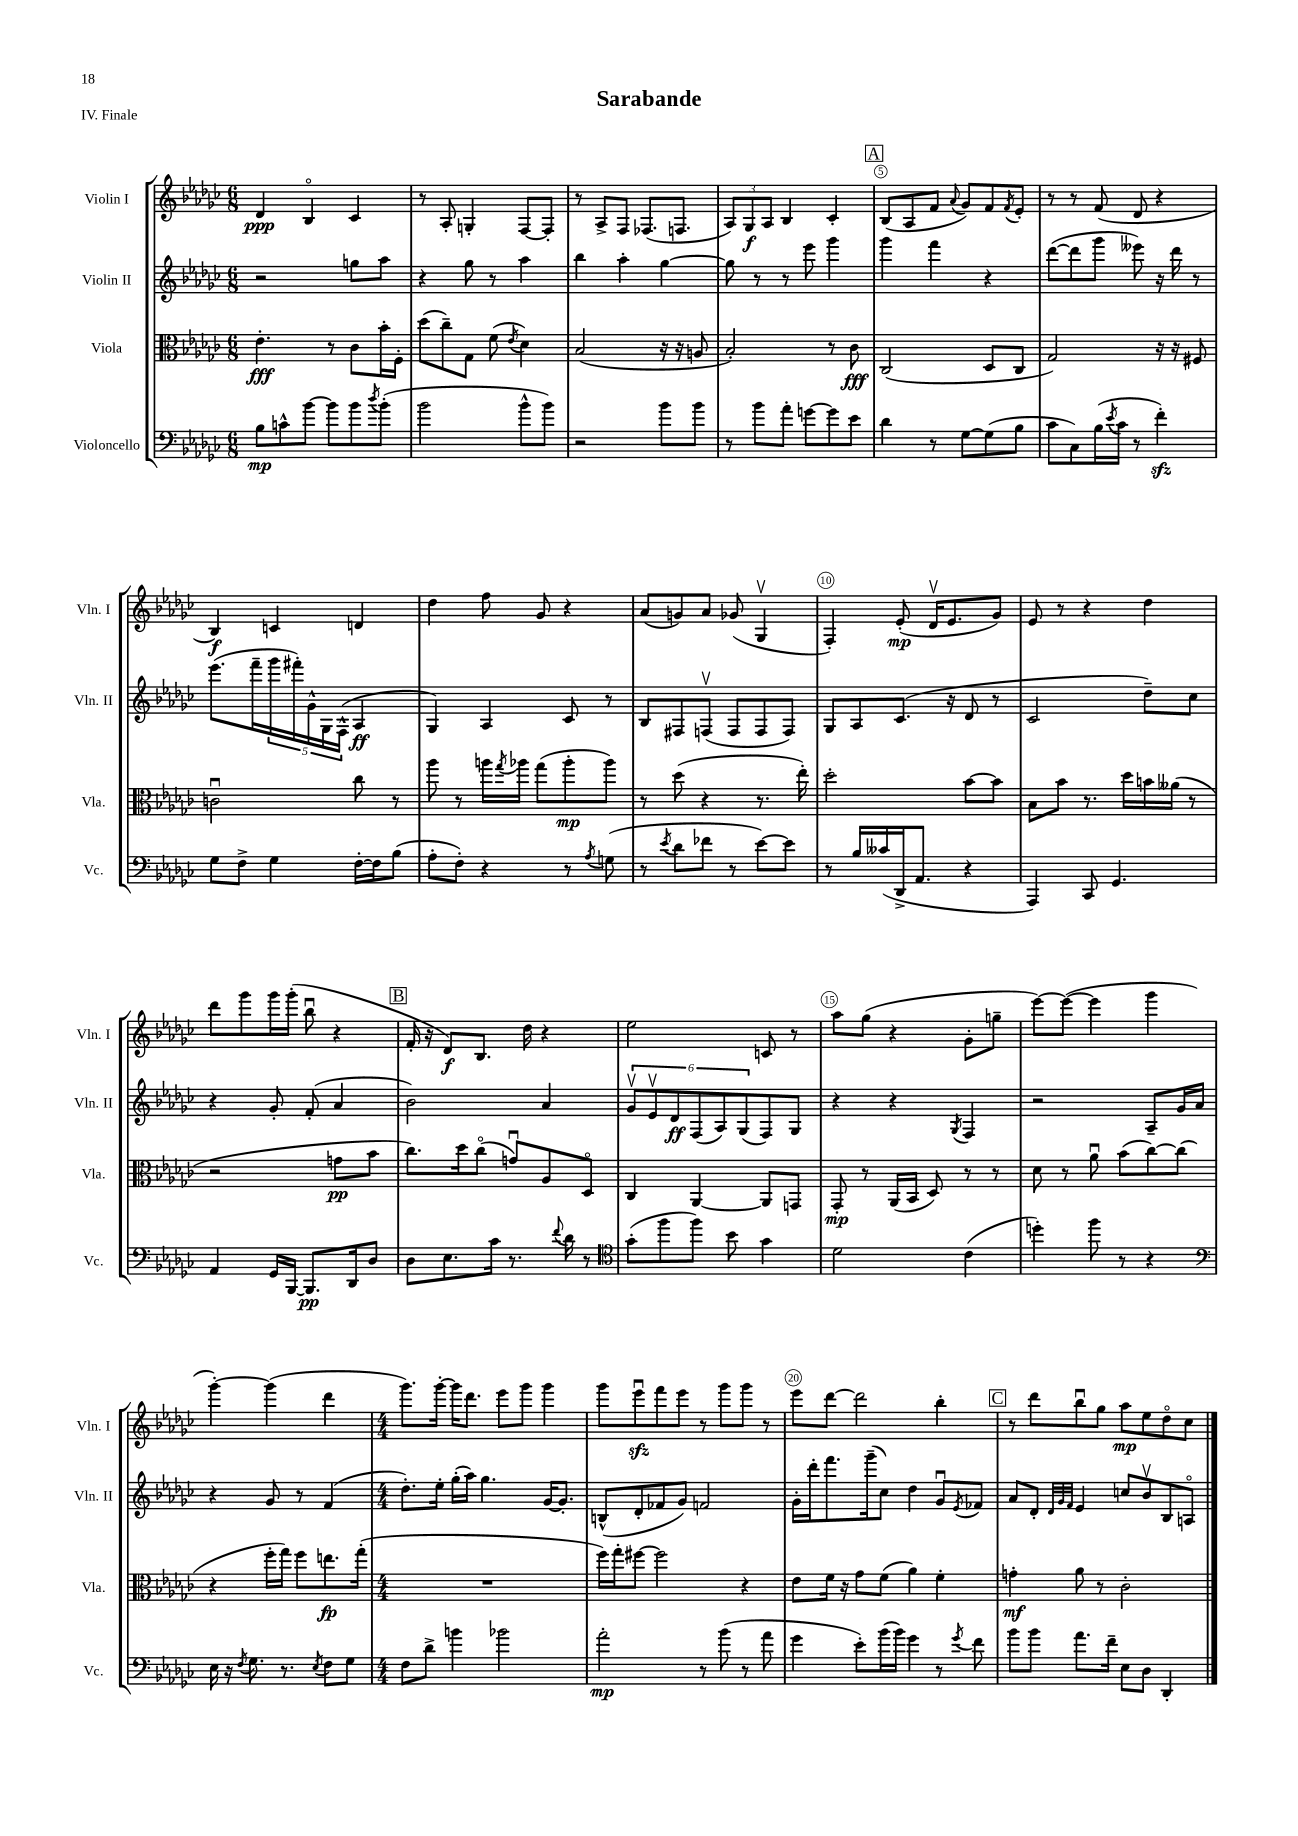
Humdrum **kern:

**kern	**dynam	**kern	**dynam	**kern	**dynam	**kern	**dynam
*part4	*part4	*part3	*part3	*part2	*part2	*part1	*part1
*staff4	*staff4	*staff3	*staff3	*staff2	*staff2	*staff1	*staff1
*I"Violoncello	*	*I"Viola	*	*I"Violin II	*	*I"Violin I	*
*I'Vc.	*	*I'Vla.	*	*I'Vln. II	*	*I'Vln. I	*
*clefF4	*	*clefC3	*	*clefG2	*	*clefG2	*
*k[b-e-a-d-g-c-]	*	*k[b-e-a-d-g-c-]	*	*k[b-e-a-d-g-c-]	*	*k[b-e-a-d-g-c-]	*
*M6/8	*	*M6/8	*	*M6/8	*	*M6/8	*
=1	=1	=1	=1	=1	=1	=1	=1
8B-\L	mp	4.e-'\	fff	2r	.	4d-/	ppp
8cn^^\	.	.	.	.	.	.	.
[8b-\J	.	.	.	.	.	4B-/	.
8b-\L]	.	8r	.	.	.	.	.
8b-\	.	8c-\L	.	8ggn\L	.	4c-/	.
8qdd-/	.	.	.	.	.	.	.
(8b-'\J	.	16b-'\L	.	8aa-\J	.	.	.
.	.	16F'\JJ	.	.	.	.	.
=2	=2	=2	=2	=2	=2	=2	=2
2b-\	.	(8dd-\L	.	4r	.	8r	.
.	.	8cc-~\)	.	.	.	8A-'/	.
.	.	8G-\J	.	8gg-\	.	4Gn'/	.
.	.	(8f\	.	8r	.	.	.
.	.	8qe-/	.	.	.	.	.
8b-^^\L	.	4d-\)	.	4aa-\	.	[8F/L	.
8b-\J)	.	.	.	.	.	8F'/J]	.
=3	=3	=3	=3	=3	=3	=3	=3
2r	.	(2B-/	.	4bb-\	.	8r	.
.	.	.	.	.	.	8A-^/L	.
.	.	.	.	4aa-'\	.	8F/J	.
.	.	.	.	.	.	(8.F-X/L	.
8b-\L	.	16r	.	[4gg-\	.	.	.
.	.	16r	.	.	.	8.Fn/J	.
8b-\J	.	8An/	.	.	.	.	.
=4	=4	=4	=4	=4	=4	=4	=4
8r	.	2B-'/)	.	8gg-\]	.	12A-/L)	.
.	.	.	.	.	.	12G-/	f
8b-\L	.	.	.	8r	.	.	.
.	.	.	.	.	.	12A-/J	.
8a-'\J	.	.	.	8r	.	4B-/	.
[8gn\L	.	.	.	8eee-\	.	.	.
8g\]	.	8r	.	4ggg-\	.	4c-'/	.
8e-\J	.	8c-\	fff	.	.	.	.
!!LO:REH:place=s1:t=A
=5	=5	=5	=5	=5	=5	=5	=5
4d-\	.	(2C-/	.	4ggg-\	.	(8B-/L	.
.	.	.	.	.	.	8A-/	.
8r	.	.	.	4fff\	.	8f/J	.
.	.	.	.	.	.	8qqa-/	.
[8G-\L	.	.	.	.	.	8g-/L)	.
(8G-\]	.	8D-/L	.	4r	.	8f/	.
.	.	.	.	.	.	8qf/	.
8B-\J	.	8C-/J	.	.	.	8e-'/J	.
=6	=6	=6	=6	=6	=6	=6	=6
8c-\L	.	2G-/)	.	([8ddd-\L	.	8r	.
8C-\)	.	.	.	8ddd-\]	.	8r	.
(16B-\L	.	.	.	8ggg-\J	.	(8f/	.
8qe-/	.	.	.	.	.	.	.
16c-\JJ	.	.	.	.	.	.	.
8r	.	.	.	8eee--X\)	.	8d-/	.
4fzz'\)	.	16r	.	16r	.	4r	.
.	.	16r	.	16ddd-\	.	.	.
.	.	8F#X/	.	8r	.	.	.
!!LO:LB:g=z
=7	=7	=7	=7	=7	=7	=7	=7
8G-\L	.	2cnu\	.	(8.eee-\L	.	4B-/)	f
8F^\J	.	.	.	.	.	.	.
.	.	.	.	16fff~\L	.	.	.
4G-\	.	.	.	20ggg-\	.	4cn/	.
.	.	.	.	20fff#X'\)	.	.	.
.	.	.	.	20g-^^\	.	.	.
.	.	.	.	20G-\	.	.	.
.	.	.	.	(20F^^\JJ	.	.	.
[16F'\LL	.	8cc-\	.	4A-/	ff	4dn/	.
16F\J]	.	.	.	.	.	.	.
(8B-\J	.	8r	.	.	.	.	.
=8	=8	=8	=8	=8	=8	=8	=8
8A-'\L	.	8aa-\	.	4G-/)	.	4dd-\	.
8F'\J)	.	8r	.	.	.	.	.
4r	.	16aan\LL	.	4A-/	.	8ff\	.
.	.	8qgg-/	.	.	.	.	.
.	.	16aa-X\JJ	.	.	.	.	.
.	.	(8gg-\L	.	.	.	8g-/	.
8r	.	8aa-'\	mp	8c-/	.	4r	.
8qA-/	.	.	.	.	.	.	.
(8Gn\	.	8aa-\J)	.	8r	.	.	.
=9	=9	=9	=9	=9	=9	=9	=9
8r	.	8r	.	8B-/L	.	(8a-/L	.
8qe-/	.	.	.	.	.	.	.
8d-\L	.	(8dd-\	.	8F#X/	.	8gn/)	.
8f-X\J	.	4r	.	(8Fnv/J	.	8a-/J	.
8r	.	.	.	8F/L	.	(8g-X/	.
[8e-\L)	.	8.r	.	8F/	.	4G-v/	.
8e-\J]	.	.	.	8F/J)	.	.	.
.	.	16ee-'\)	.	.	.	.	.
=10	=10	=10	=10	=10	=10	=10	=10
8r	.	2dd-'\	.	8G-/L	.	4F'/)	.
16B-/LL	.	.	.	8A-/	.	.	.
(16c--X/	.	.	.	.	.	.	.
16DD-^/J	.	.	.	(8.c-/J	.	(8e-'/	mp
8.AA-/J	.	.	.	.	.	.	.
.	.	.	.	.	.	16d-v/KL	.
.	.	.	.	16r	.	8.e-/	.
4r	.	[8b-\L	.	8d-/	.	.	.
.	.	8b-\J]	.	8r	.	8g-/J)	.
=11	=11	=11	=11	=11	=11	=11	=11
4AAA-/)	.	8B-\L	.	2c-/	.	8e-/	.
.	.	8b-\J	.	.	.	8r	.
8CC-/	.	8.r	.	.	.	4r	.
4.GG-/	.	.	.	.	.	.	.
.	.	16dd-\LL	.	.	.	.	.
.	.	16bn\	.	8dd-~\L)	.	4dd-\	.
.	.	(16a--X\JJ	.	.	.	.	.
.	.	8r	.	8cc-\J	.	.	.
!!LO:LB:g=z
=12	=12	=12	=12	=12	=12	=12	=12
4AA-/	.	2r	.	4r	.	8ddd-\L	.
.	.	.	.	.	.	8ggg-\	.
16GG-/LL	.	.	.	8g-'/	.	16ggg-\L	.
[16BBB-/JJ	.	.	.	.	.	(16ggg-'\JJ	.
8.BBB-/L]	pp	.	.	(8f'/	.	8bb-u\	.
.	.	8gn\L	pp	4a-/	.	4r	.
16DD-/k	.	.	.	.	.	.	.
8D-/J	.	8b-\J	.	.	.	.	.
!!LO:REH:place=s1:t=B
=13	=13	=13	=13	=13	=13	=13	=13
8D-\L	.	8.cc-\L)	.	2b-\)	.	16f'/	.
.	.	.	.	.	.	16r	.
8.E-\	.	.	.	.	.	8d-/L)	f
.	.	16dd-\k	.	.	.	.	.
.	.	(8cc-\J	.	.	.	8.B-/J	.
16c-\Jk	.	.	.	.	.	.	.
8.r	.	8gnu/L)	.	.	.	.	.
.	.	.	.	.	.	16dd-\	.
.	.	8A-/	.	4a-/	.	4r	.
8qqf/	.	.	.	.	.	.	.
16d-\	.	.	.	.	.	.	.
8r	.	8D-/J	.	.	.	.	.
=14	=14	=14	=14	=14	=14	=14	=14
*clefC4	*	*	*	*	*	*	*
(8g-'\L	.	4C-/	.	12g-v/L	.	2ee-\	.
.	.	.	.	12e-v/	.	.	.
8ff\	.	.	.	.	.	.	.
.	.	.	.	12d-/	ff	.	.
8ff\J)	.	[4AA-/	.	(12F/	.	.	.
.	.	.	.	12A-/)	.	.	.
8b-\	.	.	.	.	.	.	.
.	.	.	.	(12G-/	.	.	.
4g-\	.	8AA-/L]	.	8F/)	.	8cn/	.
.	.	8GGn/J	.	8G-/J	.	8r	.
=15	=15	=15	=15	=15	=15	=15	=15
2d-\	.	8GG-'/	mp	4r	.	8aa-\L	.
.	.	8r	.	.	.	(8gg-\J	.
.	.	(16AA-/LL	.	4r	.	4r	.
.	.	16BB-/JJ	.	.	.	.	.
.	.	8D-/)	.	.	.	.	.
.	.	.	.	8qG-/	.	.	.
(4c-\	.	8r	.	4F/	.	8g-'\L	.
.	.	8r	.	.	.	8ggn~\J	.
=16	=16	=16	=16	=16	=16	=16	=16
4ddn'\)	.	8d-\	.	2r	.	[8eee-\L)	.
.	.	8r	.	.	.	(8eee-\J_	.
8ff\	.	8a-u\	.	.	.	4eee-\]	.
8r	.	(8b-\L	.	.	.	.	.
4r	.	[8cc-\)	.	8A-~/L	.	4ggg-\	.
.	.	(8cc-\J]	.	16g-/L	.	.	.
.	.	.	.	16a-/JJ	.	.	.
!!LO:LB:g=z
=17	=17	=17	=17	=17	=17	=17	=17
*clefF4	*	*	*	*	*	*	*
16E-\	.	4r	.	4r	.	[4ggg-'\)	.
16r	.	.	.	.	.	.	.
8qF/	.	.	.	.	.	.	.
8.G-\	.	.	.	.	.	.	.
.	.	16ff'\LL	.	8g-/	.	(4ggg-\]	.
8.r	.	16gg-\JJ)	.	.	.	.	.
.	.	8ff\L	.	8r	.	.	.
8qE-/	.	.	.	.	.	.	.
8F\L	.	8.een\	fp	(4f/	.	4ddd-\	.
8G-\J	.	.	.	.	.	.	.
.	.	(16gg-'\Jk	.	.	.	.	.
=18	=18	=18	=18	=18	=18	=18	=18
*M4/4	*	*M4/4	*	*M4/4	*	*M4/4	*
8F\L	.	1r	.	8.dd-'\L)	.	8.ggg-\L)	.
8d-^\J	.	.	.	.	.	.	.
.	.	.	.	16ee-'\Jk	.	[16ggg-'\Jk	.
4bn\	.	.	.	(16gg-'\LL	.	16ggg-\KL]	.
.	.	.	.	16aa-\JJ)	.	8.ddd-\J	.
.	.	.	.	4.gg-\	.	.	.
2b-X\	.	.	.	.	.	8eee-\L	.
.	.	.	.	.	.	8ggg-\J	.
.	.	.	.	[16g-/KL	.	4ggg-\	.
.	.	.	.	8.g-'/J]	.	.	.
=19	=19	=19	=19	=19	=19	=19	=19
2a-'\	mp	16ff\LL)	.	(8Bn^^/L	.	8ggg-\L	.
.	.	16gg-'\J	.	.	.	.	.
.	.	[8ff#X\J	.	8d-'/	.	8eee-zzu\	.
.	.	2ff#\]	.	8f-X/	.	8fff\	.
.	.	.	.	8g-/J)	.	8eee-\J	.
8r	.	.	.	2fn/	.	8r	.
(8b-\	.	.	.	.	.	8ggg-\L	.
8r	.	4r	.	.	.	8ggg-\J	.
8a-\	.	.	.	.	.	8r	.
=20	=20	=20	=20	=20	=20	=20	=20
4g-\	.	8e-\L	.	16g-'\LL	.	8eee-\L	.
.	.	.	.	16ddd-'\J	.	.	.
.	.	16f\Jk	.	8.fff\	.	[8ddd-\J	.
.	.	16r	.	.	.	.	.
8e-'\L)	.	8g-\L	.	.	.	2ddd-\]	.
.	.	.	.	(16ggg-~\k	.	.	.
(16b-\L	.	(8f\J	.	8cc-\J)	.	.	.
16b-\JJ)	.	.	.	.	.	.	.
4g-\	.	4a-\)	.	4dd-\	.	.	.
8r	.	4f'\	.	8g-u/L	.	4bb-'\	.
8qg-/	.	.	.	8qe-/	.	.	.
8f\	.	.	.	8f-X/J	.	.	.
!!LO:REH:place=s1:t=C
=21	=21	=21	=21	=21	=21	=21	=21
8b-\L	.	4gn'\	mf	8a-/L	.	8r	.
8b-\J	.	.	.	8d-'/J	.	8ddd-\L	.
.	.	.	.	32qqd-/LLL	.	.	.
.	.	.	.	32qqg-/	.	.	.
.	.	.	.	32qqf/JJJ	.	.	.
8.a-\L	.	8a-\	.	4e-/	.	8bb-u\	.
.	.	8r	.	.	.	8gg-\J	.
16f~\Jk	.	.	.	.	.	.	.
8E-\L	.	2c-'\	.	8ccn/L	.	8aa-\L	mp
8D-\J	.	.	.	8b-v/	.	8ee-\	.
4DD-'/	.	.	.	8B-/	.	8dd-\	.
.	.	.	.	8An/J	.	8cc-\J	.
==	==	==	==	==	==	==	==
*-	*-	*-	*-	*-	*-	*-	*-
